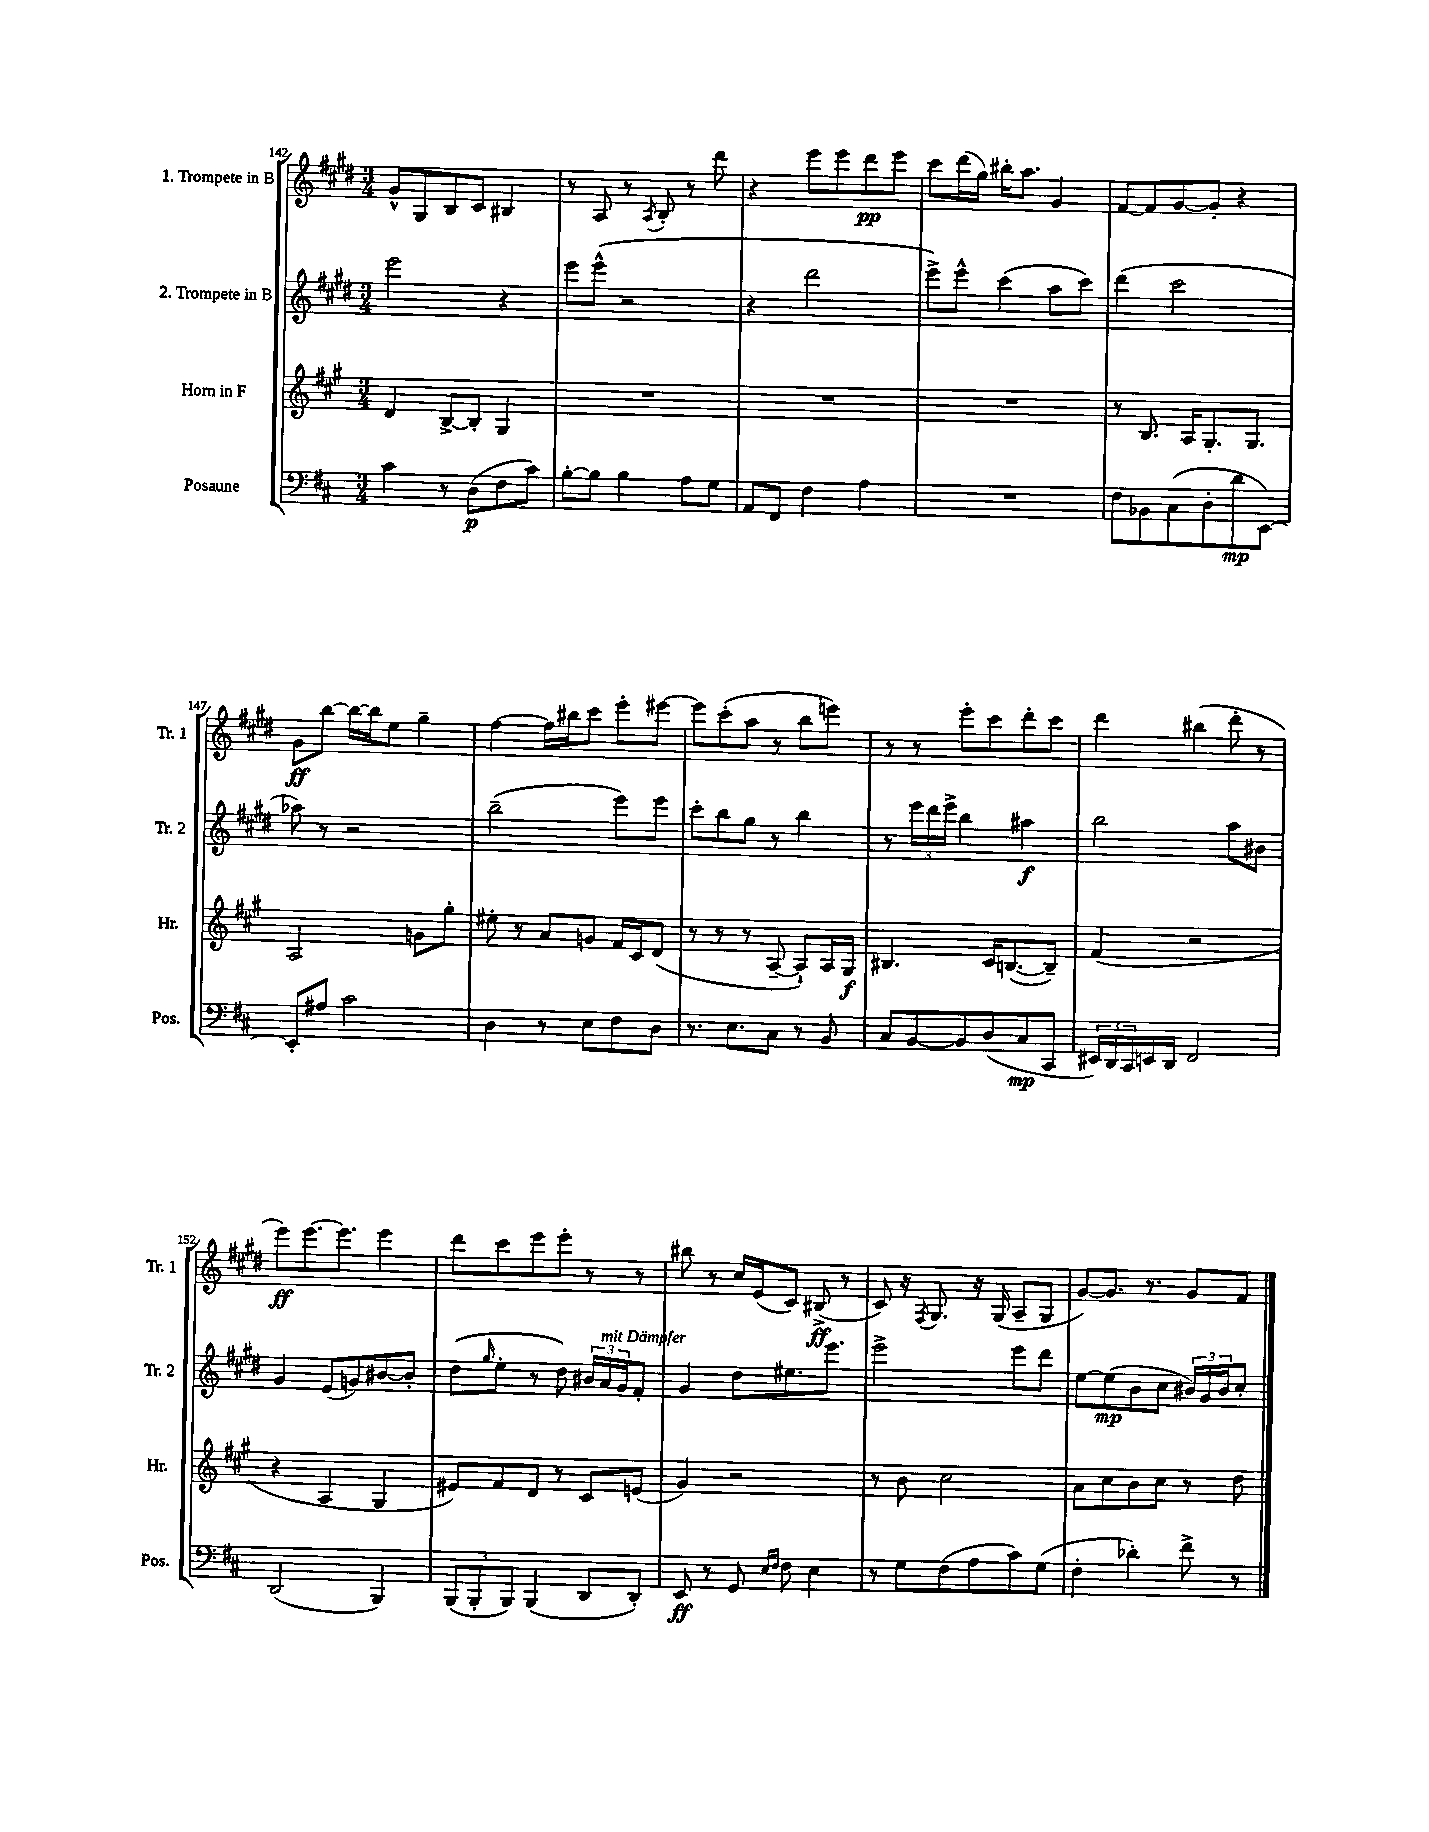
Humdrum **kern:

**kern	**dynam	**kern	**dynam	**kern	**dynam	**kern	**dynam
*part4	*part4	*part3	*part3	*part2	*part2	*part1	*part1
*staff4	*staff4	*staff3	*staff3	*staff2	*staff2	*staff1	*staff1
*I"Posaune	*	*I"Horn in F	*	*I"2. Trompete in B	*	*I"1. Trompete in B	*
*I'Pos.	*	*I'Hr.	*	*I'Tr. 2	*	*I'Tr. 1	*
*clefF4	*	*clefG2	*	*clefG2	*	*clefG2	*
*k[f#c#]	*	*k[f#c#g#]	*	*k[f#c#g#d#]	*	*k[f#c#g#d#]	*
*M3/4	*	*M3/4	*	*M3/4	*	*M3/4	*
=142	=142	=142	=142	=142	=142	=142	=142
4c#\	.	4d/	.	2eee\	.	8g#^^/L	.
.	.	.	.	.	.	8G#/	.
8r	.	[8B^/L	.	.	.	8B/	.
(8D\L	p	8B'/J]	.	.	.	8c#/J	.
8F#\	.	4G#/	.	4r	.	4B#X/	.
8c#\J)	.	.	.	.	.	.	.
=143	=143	=143	=143	=143	=143	=143	=143
[8B'\L	.	2.r	.	8eee\L	.	8r	.
8B\J]	.	.	.	(8eee^^\J	.	8A/	.
4B\	.	.	.	2r	.	8r	.
.	.	.	.	.	.	8qA/	.
.	.	.	.	.	.	8B'/	.
8A\L	.	.	.	.	.	8r	.
8G\J	.	.	.	.	.	8ddd#\	.
=144	=144	=144	=144	=144	=144	=144	=144
8AA/L	.	2.r	.	4r	.	4r	.
8FF#/J	.	.	.	.	.	.	.
4F#\	.	.	.	2ddd#\	.	8eee\L	.
.	.	.	.	.	.	8eee\	.
4A\	.	.	.	.	.	8ddd#\	pp
.	.	.	.	.	.	8eee\J	.
=145	=145	=145	=145	=145	=145	=145	=145
2.r	.	2.r	.	8eee^\L)	.	8ccc#\L	.
.	.	.	.	8eee^^\J	.	(16ddd#\L	.
.	.	.	.	.	.	16gg#\JJ)	.
.	.	.	.	(4ccc#\	.	16bb#X'\KL	.
.	.	.	.	.	.	8.aa\J	.
.	.	.	.	8aa\L	.	4g#/	.
.	.	.	.	8ccc#\J)	.	.	.
=146	=146	=146	=146	=146	=146	=146	=146
8F#\L	.	8r	.	(4ddd#\	.	[8f#/L	.
8BB-X\	.	8.B/	.	.	.	8f#/]	.
(8C#\	.	.	.	2ccc#\	.	[8g#/	.
.	.	16A/KL	.	.	.	.	.
8D'\	.	8.G#'/	.	.	.	8g#'/J]	.
8d\	mp	.	.	.	.	4r	.
.	.	8.G#/J	.	.	.	.	.
[8EE\J)	.	.	.	.	.	.	.
!!LO:LB:g=z
=147	=147	=147	=147	=147	=147	=147	=147
8EE'/L]	.	2A/	.	8aa-X\)	.	8g#\L	ff
8A#X/J	.	.	.	8r	.	[8bb\J	.
2c#\	.	.	.	2r	.	16bb\LL_	.
.	.	.	.	.	.	16bb\J]	.
.	.	.	.	.	.	8ee\J	.
.	.	8gn\L	.	.	.	4gg#~\	.
.	.	8gg#'\J	.	.	.	.	.
=148	=148	=148	=148	=148	=148	=148	=148
4D\	.	8ee#X'\	.	(2bb~\	.	[4ff#\	.
.	.	8r	.	.	.	.	.
8r	.	8a/L	.	.	.	16ff#\LL]	.
.	.	.	.	.	.	16bb#X\J	.
8E\L	.	8gn/J	.	.	.	8ccc#\J	.
8F#\	.	16f#/LL	.	8eee\L)	.	8eee'\L	.
.	.	16c#/J	.	.	.	.	.
8D\J	.	(8d/J	.	8eee\J	.	[8eee#X\J	.
=149	=149	=149	=149	=149	=149	=149	=149
8.r	.	8r	.	8ccc#'\L	.	8eee#\L]	.
.	.	8r	.	8bb\	.	(8ccc#'\	.
8.E\L	.	.	.	.	.	.	.
.	.	8r	.	8gg#\J	.	8aa\J	.
8C#\J	.	[8A~/	.	8r	.	8r	.
8r	.	8A`/L])	.	4bb\	.	8bb\L	.
8BB/	.	16A/L	.	.	.	8eeen\J)	.
.	.	16G#/JJ	f	.	.	.	.
=150	=150	=150	=150	=150	=150	=150	=150
8C#/L	.	4.B#X/	.	8r	.	8r	.
[8BB/	.	.	.	24eee\LL	.	8r	.
.	.	.	.	24ddd#\	.	.	.
.	.	.	.	24eee^\JJ	.	.	.
8BB/]	.	.	.	4bb\	.	8eee'\L	.
(8D/	.	16c#/KL	.	.	.	8ccc#\	.
.	.	([8.Bn/	.	.	.	.	.
8C#/	mp	.	.	4aa#X\	f	8ddd#'\	.
8CC#/J	.	8B~/J])	.	.	.	8ccc#\J	.
=151	=151	=151	=151	=151	=151	=151	=151
24EE#X/LL)	.	(4f#/	.	2bb\	.	4ddd#\	.
24DD/	.	.	.	.	.	.	.
24CC#/	.	.	.	.	.	.	.
16EEn/	.	.	.	.	.	.	.
16DD/JJ	.	.	.	.	.	.	.
2FF#/	.	2r	.	.	.	(4bb#X\	.
.	.	.	.	8aa\L	.	8ddd#'\	.
.	.	.	.	8b#X\J	.	8r	.
!!LO:LB:g=z
=152	=152	=152	=152	=152	=152	=152	=152
(2DD/	.	4r	.	4g#/	.	8eee\L)	ff
.	.	.	.	.	.	[8.eee\	.
.	.	4A/	.	(8e/L	.	.	.
.	.	.	.	.	.	8.eee\J]	.
.	.	.	.	8gn/)	.	.	.
4BBB/)	.	4G#/	.	[8b#X/	.	4eee\	.
.	.	.	.	8b#'/J]	.	.	.
=153	=153	=153	=153	=153	=153	=153	=153
(12BBB/L	.	8e#X/L)	.	(8dd#\L	.	8ddd#\L	.
12BBB'/	.	.	.	.	.	.	.
.	.	.	.	16qqgg#/	.	.	.
.	.	8f#/	.	8ee'\J	.	8ccc#\	.
12BBB/J)	.	.	.	.	.	.	.
(4BBB/	.	8d/J	.	8r	.	8eee\	.
.	.	8r	.	8dd#\)	.	8eee'\J	.
8DD/L	.	8c#/L	.	24b#X/LL	.	8r	.
!	!	!	!	!LO:TX:a:i:t=mit Dämpfer	!	!	!
.	.	.	.	24a/	.	.	.
.	.	.	.	24g#/J	.	.	.
8DD'/J)	.	(8en/J	.	8f#'/J	.	8r	.
=154	=154	=154	=154	=154	=154	=154	=154
8EE/	ff	4g#/)	.	4g#/	.	8bb#X\	.
8r	.	.	.	.	.	8r	.
8GG/	.	2r	.	8dd#\L	.	16cc#/LL	.
.	.	.	.	.	.	(16e/J	.
16qqE/LL	.	.	.	.	.	.	.
16qqF#/JJ	.	.	.	.	.	.	.
8F#\	.	.	.	8.ee#X\	.	8c#/J)	.
4E\	.	.	.	.	.	(8B#X^/	ff
.	.	.	.	8.eee\J	.	.	.
.	.	.	.	.	.	8r	.
=155	=155	=155	=155	=155	=155	=155	=155
8r	.	8r	.	2eee^\	.	8c#/)	.
8G\L	.	8b\	.	.	.	16r	.
.	.	.	.	.	.	8qF#/	.
.	.	.	.	.	.	8.G#/	.
(8F#\	.	2cc#\	.	.	.	.	.
8A\	.	.	.	.	.	16r	.
.	.	.	.	.	.	(16G#/	.
8c#\)	.	.	.	8eee\L	.	8A~/L	.
(8G\J	.	.	.	8ddd#\J	.	8G#/J	.
=156	=156	=156	=156	=156	=156	=156	=156
4F#'\	.	8a\L	.	[8ee\L	.	[8g#/L)	.
.	.	8cc#\	.	(8ee\]	mp	8.g#/J]	.
4d-X'\)	.	8b\	.	8b\	.	.	.
.	.	.	.	.	.	8.r	.
.	.	8cc#\J	.	8cc#\J	.	.	.
8f#^\	.	8r	.	24b#X/LL)	.	8g#/L	.
.	.	.	.	24g#/	.	.	.
.	.	.	.	24b#/J	.	.	.
8r	.	8dd\	.	8cc#'/J	.	8f#/J	.
==	==	==	==	==	==	==	==
*-	*-	*-	*-	*-	*-	*-	*-
